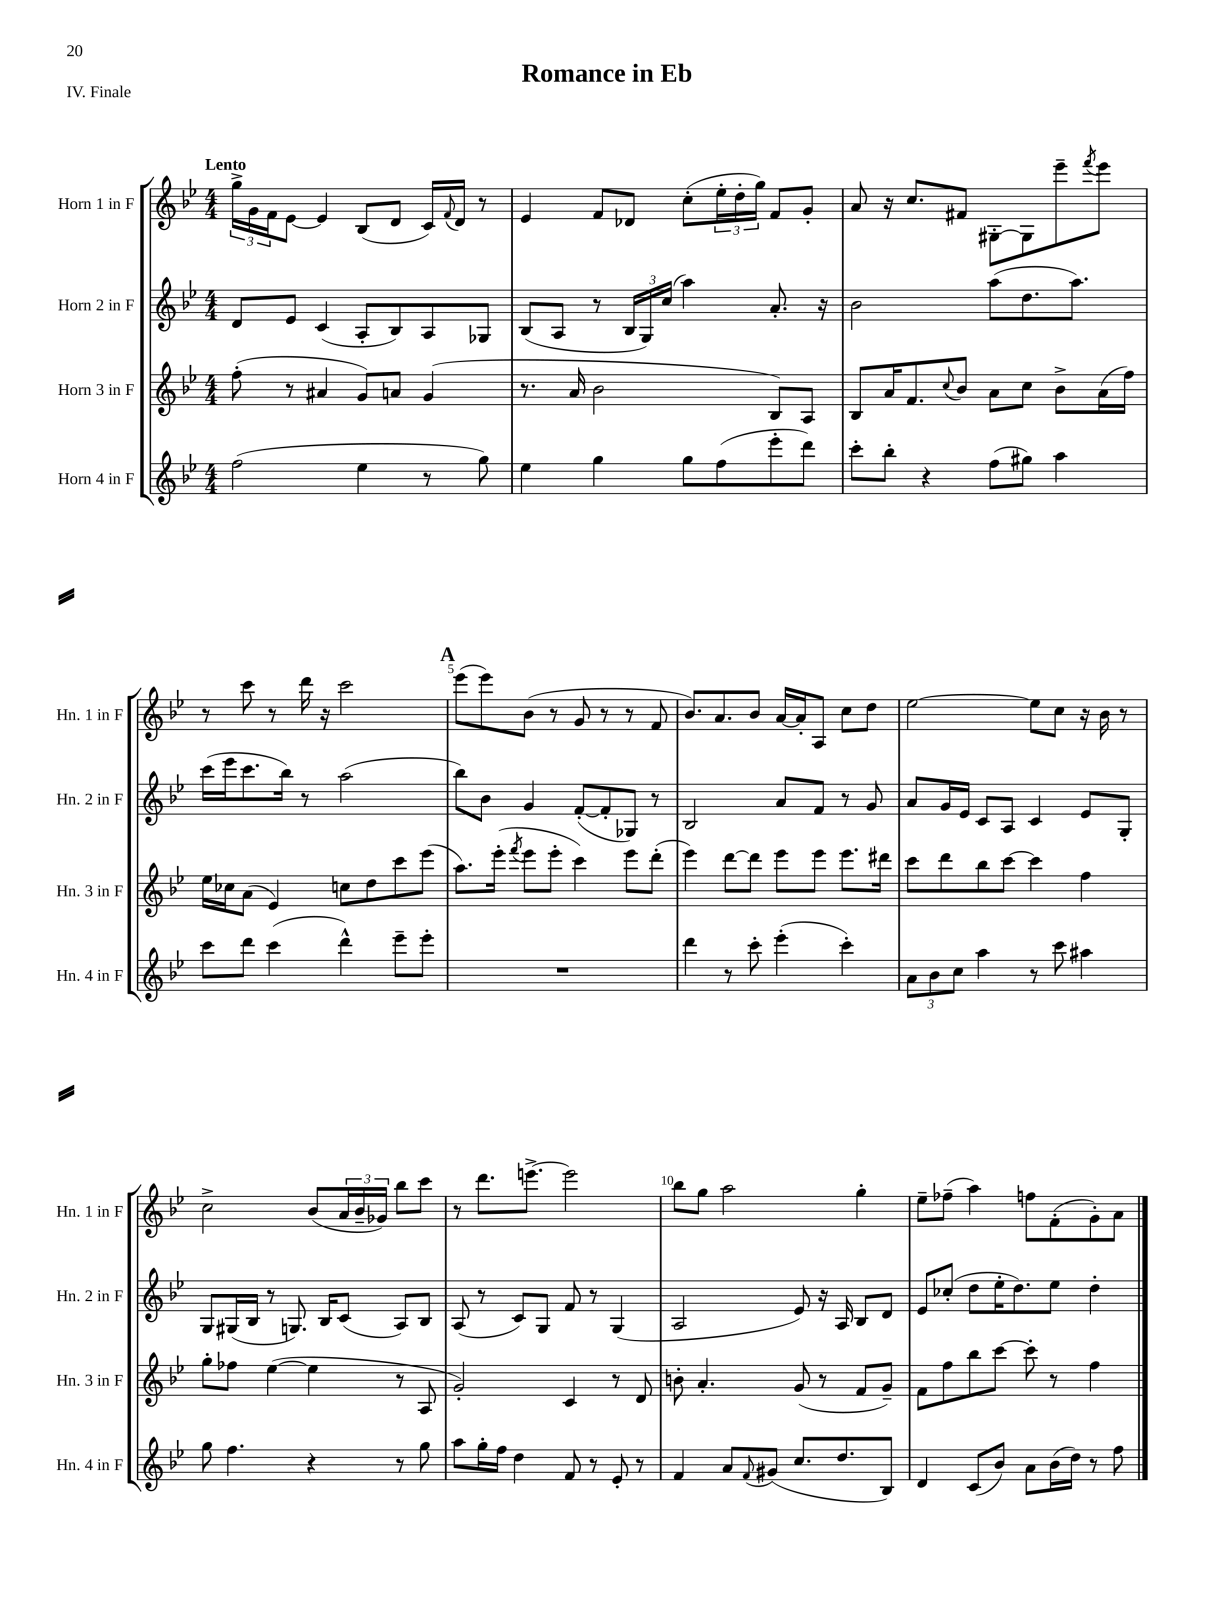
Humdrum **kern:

**kern	**kern	**kern	**kern
*staff4	*staff3	*staff2	*staff1
*clefG2	*clefG2	*clefG2	*clefG2
*k[b-e-]	*k[b-e-]	*k[b-e-]	*k[b-e-]
*M4/4	*M4/4	*M4/4	*M4/4
(2ff\	(8ff'\	8d/L	24gg^\LL
.	.	.	24g\
.	.	.	24f\J
.	8r	8e-/J	[8e-\J
.	4a#/	(4c/	4e-/]
4ee-\	8g/L)	8A'/L	(8B-/L
.	8a/J	8B-/)	8d/J
8r	(4g/	8A/	16c/LL)
.	.	.	8qqf/
.	.	.	16d/JJ
8gg\)	.	8G-/J	8r
=	=	=	=
4ee-\	8.r	(8B-/L	4e-/
.	.	8A/J	.
.	16a/	.	.
4gg\	2b-\	8r	8f/L
.	.	24B-/LL	8d-/J
.	.	24G/)	.
.	.	(24cc/JJ	.
8gg\L	.	4aa\)	(8cc'\L
(8ff\	.	.	24ee-'\L
.	.	.	24dd'\
.	.	.	24gg\JJ)
8eee-'\	8B-/L)	8.a'/	8f/L
8ddd\J)	8A/J	.	8g'/J
.	.	16r	.
=	=	=	=
8ccc'\L	8B-/L	2b-\	8a/
8bb-'\J	16a/K	.	16r
.	8.f/	.	8.cc/L
4r	.	.	.
.	8qqcc/	.	.
.	8b-/J	.	8f#/J
(8ff\L	8a\L	(8aa\L	[8G#'\L
8gg#\J)	8cc\J	8.dd\	8G#\]
4aa\	8b-^\L	.	8eee-~\
.	.	8.aa\J)	.
.	.	.	8qfff/
.	(16a\L	.	8eee-\J
.	16ff\JJ)	.	.
=	=	=	=
8ccc\L	16ee-\LL	(16ccc\LL	8r
.	16cc-\J	16eee-\J	.
8ddd\J	(8a\J	8.ccc\	8ccc\
(4ccc\	4e-/)	.	8r
.	.	16bb-\Jk)	.
.	.	8r	16ddd\
.	.	.	16r
4ddd^^\)	8cc\L	(2aa\	2ccc\
.	8dd\	.	.
8eee-~\L	8ccc\	.	.
8eee-'\J	(8eee-\J	.	.
=	=	=	=
1r	8.aa\L)	8bb-\L)	(8eee-\L
.	.	8b-\J	8eee-\)
.	(16eee-'\Jk	.	.
.	8qfff/	.	.
.	8eee-\L	4g/	(8b-\J
.	8eee-'\J	.	8r
.	4ccc\)	([8f'/L	8g/
.	.	8f'/]	8r
.	8eee-\L	8G-/J)	8r
.	(8ddd'\J	8r	8f/
=	=	=	=
4ddd\	4eee-\)	2B-/	8.b-/L)
.	.	.	8.a/
8r	[8ddd\L	.	.
8ccc'\	8ddd\]J	.	8b-/J
(4eee-'\	8eee-\L	8a/L	[16a/LL
.	.	.	16a'/]J
.	8eee-\J	8f/J	8A/J
4ccc'\)	8.eee-\L	8r	8cc\L
.	.	8g/	8dd\J
.	16ddd#\Jk	.	.
=	=	=	=
12a\L	8ccc\L	8a/L	[2ee-\
12b-\	.	.	.
.	8ddd\	16g/L	.
12cc\J	.	.	.
.	.	16e-/JJ	.
4aa\	8bb-\	8c/L	.
.	[8ccc\J	8A/J	.
8r	4ccc\]	4c/	8ee-\]L
8ccc\	.	.	8cc\J
4aa#\	4ff\	8e-/L	16r
.	.	.	16b-\
.	.	8G'/J	8r
=	=	=	=
8gg\	8gg'\L	8G/L	2cc^\
4.ff\	8ff-\J	(16G#/L	.
.	.	16B-/JJ	.
.	([4ee-\	8r	.
.	.	8.G/)	.
4r	4ee-\]	.	(8b-/L
.	.	16B-/LK	.
.	.	(8c/J	24a/L
.	.	.	24b-~/
.	.	.	24g-/JJ)
8r	8r	8A/L)	8bb-\L
8gg\	8A/	8B-/J	8ccc\J
=	=	=	=
8aa\L	2g'/)	(8A/	8r
16gg'\L	.	8r	8.ddd\L
16ff\JJ	.	.	.
4dd\	.	8c/L)	.
.	.	.	[8.eee^\J
.	.	8G/J	.
8f/	4c/	8f/	2eee\]
8r	.	8r	.
8e-'/	8r	(4G/	.
8r	8d/	.	.
=	=	=	=
4f/	8b'\	2A/	8bb-\L
.	4.a'/	.	8gg\J
8a/L	.	.	2aa\
8qqf/	.	.	.
(8g#/J	.	.	.
8.cc/L	(8g/	8e-/)	.
.	8r	16r	.
8.dd/	.	16A/	.
.	8f/L	8B-/L	4gg'\
8B-/J)	8g~/J)	8d/J	.
=	=	=	=
4d/	8f\L	8e-/L	8ee-~\L
.	8ff\	(8cc-'/J	(8ff-~\J
(8c/L	8bb-\	8dd\L	4aa\)
8b-/J)	[8ccc\J	16ee-'\K	.
.	.	8.dd\)	.
8a\L	8ccc'\]	.	8ff\L
(16b-\L	8r	8ee-\J	(8f'\
16dd\JJ)	.	.	.
8r	4ff\	4dd'\	8g'\)
8ff\	.	.	8a\J
==	==	==	==
*-	*-	*-	*-
